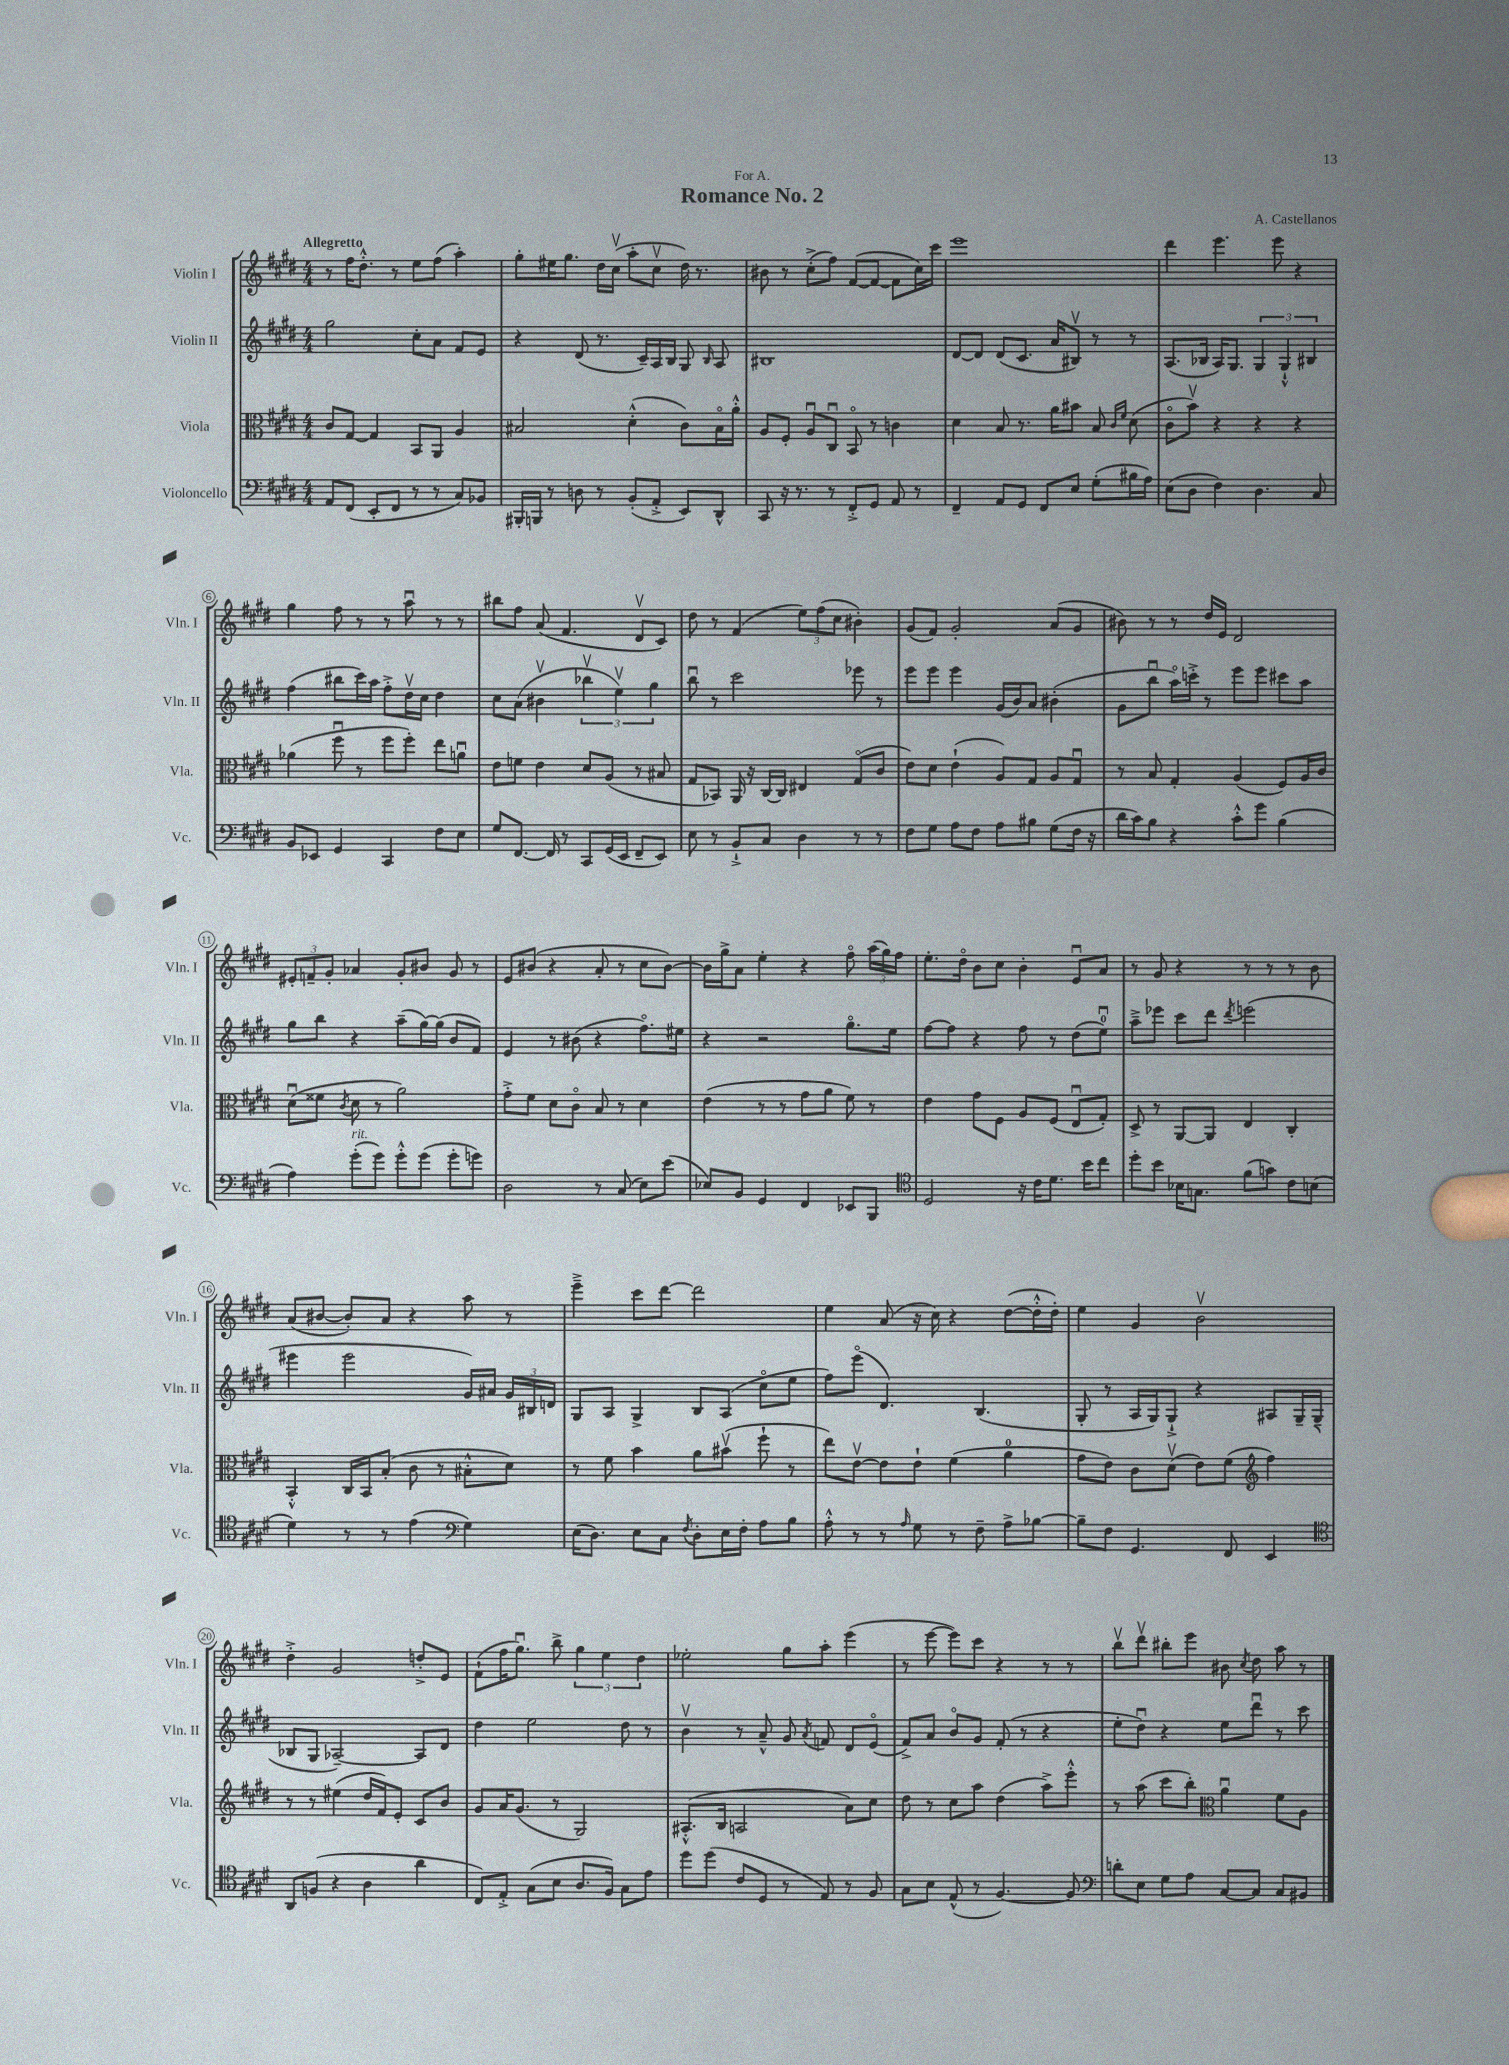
\header { title = "Romance No. 2" composer = "A. Castellanos" dedication = "For A." }
<<
\new StaffGroup <<
\new Staff = "s0" \with { instrumentName = "Violin I" shortInstrumentName = "Vln. I" } {
    \clef treble \key e \major \numericTimeSignature \time 4/4 \tempo "Allegretto"
    \autoBeamOff r8 fis''16[ dis''8.]-.-^ r8 e''8[ fis''8]( a''4-.) |
    gis''8[-. eis''16 gis''8.] dis''16[ cis''16]\upbow( a''8[-. cis''8]\upbow dis''16) r8. |
    bis'8 r8 cis''8[-.->( fis''8]) fis'8[~( fis'8]~ fis'8[ cis''16) cis'''16] |
    e'''1 |
    dis'''4 e'''4. e'''8 r4 |
    gis''4 fis''8 r8 r8 a''8\downbow r8 r8 |
    bis''8[ fis''8] a'8( fis'4. dis'8[\upbow cis'8]) |
    dis''8 r8 fis'4( \tuplet 3/2 { e''8[) fis''8( cis''8] } bis'4-.) |
    gis'8[( fis'8]) gis'2-. a'8[( gis'8] |
    bis'8) r8 r8 dis''16[ e'16] dis'2 |
    \tuplet 3/2 { eis'8[-. f'8-- gis'8]-. } aes'4 gis'8[-. bis'8] gis'8 r8 |
    e'8[ bis'8]( r4 a'8-. r8 cis''8[ bis'8]~) |
    bis'16[ gis''16-> a'8] e''4-. r4 fis''8\flageolet \tuplet 3/2 { a''16[( gis''16) fis''16] } |
    e''8.[-. dis''16]\flageolet b'8[ cis''8] b'4-. e'8[\downbow a'8] |
    r8 gis'8 r4 r8 r8 r8 b'8 |
    a'8[( bis'8]~ bis'8[-.) a'8] r4 a''8 r8 |
    e'''4---> cis'''8[ dis'''8]~ dis'''2 |
    e''4 a'8( r16 cis''16) r4 dis''8[~( dis''16-.-^ dis''16]-.) |
    e''4 gis'4 b'2\upbow |
    dis''4-.-> gis'2 d''8[-.-> e'8] |
    fis'8[-!( fis''16 gis''8.]\downbow) b''8-> \tuplet 3/2 { gis''4 e''4 dis''4 } |
    ees''2-. gis''8[ a''8]-. e'''4( |
    r8 e'''8~ e'''8[) cis'''8] r4 r8 r8 |
    b''8[\upbow dis'''8]\upbow bis''8[-. e'''8] bis'8 \acciaccatura { cis''8 } dis''8 a''8 r8 \bar "|." |
}
\new Staff = "s1" \with { instrumentName = "Violin II" shortInstrumentName = "Vln. II" } {
    \clef treble \key e \major \numericTimeSignature \time 4/4
    \autoBeamOff gis''2 cis''8[-. a'8] fis'8[ e'8] |
    r4 dis'8( r8. cis'16[--) a16 b16] gis8 \grace { b16 } a8 |
    bis1 |
    dis'8[~ dis'8] dis'8[( cis'8.] a'16[ bis8]\upbow) r8 r8 |
    a8.[( bes16] a16[) gis8.] \tuplet 3/2 { gis4 gis4-!-^ bis4 } |
    fis''4( bis''8[ cis'''16) a''16] fis''8[-.-> dis''16\upbow cis''16] dis''4 |
    cis''8[ a'8]( bis'4\upbow \tuplet 3/2 { bes''4\upbow e''4\upbow) gis''4 } |
    b''8\downbow r8 cis'''2 ees'''8 r8 |
    e'''8[ e'''8] e'''4 gis'16[( b'16) a'8] bis'4-.( |
    gis'8[ b''8]\downbow a''16[\flageolet) c'''16]-.-> r8 e'''8[ e'''8] cis'''8[ a''8] |
    gis''8[ b''8] r4 a''8[--( gis''16~) gis''16]( b'8[ fis'8]) |
    e'4 r8 bis'8( r4 fis''8.[\flageolet) eis''16] |
    r4 r2 gis''8.[\flageolet e''16] |
    fis''8[~ fis''8] r4 fis''8 r8 dis''8[( e''8]-0\downbow) |
    a''8[---> ees'''8] cis'''8[ dis'''8] \acciaccatura { dis'''8 } e'''2( |
    eis'''4 eis'''2 gis'16[) ais'16] \tuplet 3/2 { gis'16[ bis16 d'16] } |
    gis8[ a8] gis4-> b8[ a8]( cis''8[\flageolet e''8] |
    fis''8[) e'''8]\flageolet( dis'4.) b4.( |
    gis8-. r8 a16[ gis16) gis8]-!-> r4 ais8[ gis16-- gis16]--( |
    bes8[ gis8] aes2~--) aes8[ dis'8] |
    dis''4 e''2 dis''8 r8 |
    b'4\upbow r8 a'8---^ gis'8 \acciaccatura { a'8 } f'8 dis'8[ e'8]\flageolet( |
    fis'8[->) a'8] b'8[\flageolet gis'8] fis'8-.( r8 r4 |
    e''8[-. dis''8]\downbow) r4 e''8[ dis'''8]\downbow r8 cis'''8 \bar "|." |
}
\new Staff = "s2" \with { instrumentName = "Viola" shortInstrumentName = "Vla." } {
    \clef alto \key e \major \numericTimeSignature \time 4/4
    \autoBeamOff cis'8[ gis8]~ gis4 b,8[ a,8] a4 |
    bis2 dis'4-.-^( cis'8[) bis16\flageolet a'16]-.-^ |
    a8[ fis8]-. a8[\downbow cis8]\downbow b,8\flageolet r8 c'4 |
    dis'4 b8 r8. a'16[ bis'8] b8 \grace { cis'16[ fis'16] } dis'8( |
    cis'8[\flageolet b'8]\upbow) r4 r4 r4 |
    aes'4( fis''8\downbow r8 fis''8[ fis''8]-.) e''8[ a'8]\downbow |
    e'8[ f'8] e'4 dis'8[ a8]( r8 bis8 |
    gis8[ bes,8]) a,16 r16 cis16[~ cis16] eis4 gis8[\flageolet( cis'8] |
    e'8[) dis'8] e'4-!( a8[) gis8] a8[ gis8]\downbow |
    r8 b8 gis4-. a4( fis8[) a16 cis'16] |
    dis'8[\downbow( fisis'8] \acciaccatura { cis'8 } dis'8 r8 a'2) |
    gis'8[-.-> fis'8] dis'8[ cis'8]\flageolet b8 r8 dis'4 |
    e'4( r8 r8 gis'8[ a'8] fis'8) r8 |
    e'4 gis'8[ fis8] a8[ fis8]( e8[\downbow gis8]-.) |
    dis8-> r8 a,8[~ a,8] e4 cis4-. |
    b,4-.-^ cis16[ b,16 b8]-.( cis'8 r8 bis8[-.-^ dis'8]) |
    r8 fis'8 b'4 a'8[ bis'8]\upbow( fis''8-! r8 |
    e''8[) e'8]~\upbow e'8[ e'8]-! fis'4( a'4-0 |
    gis'8[ e'8]) cis'8[ dis'8]\upbow( e'8[) fis'8]( \clef treble fis''4) |
    r8 r8 eis''4( dis''16[ fis'16) e'8]-. cis'8[ b'8] |
    gis'8[ a'16 gis'8.]( r8 gis2) |
    ais8.[-.-^( b16] a2 a'8[) cis''8] |
    dis''8 r8 cis''8[ a''8] dis''4( a''8[->) e'''8]-.-^ |
    r8 a''8( cis'''8[ b''8]-.) \clef alto a'4\downbow fis'8[ a8] \bar "|." |
}
\new Staff = "s3" \with { instrumentName = "Violoncello" shortInstrumentName = "Vc." } {
    \clef bass \key e \major \numericTimeSignature \time 4/4
    \autoBeamOff a,8[ fis,8]( e,8[-. fis,8] r8 r8 cis8[) bes,8] |
    bis,,16[-. b,,16] r8 d8 r8 b,8[-.( a,8]-.-> e,8[) dis,8]-^ |
    cis,8 r16 r8. r8 fis,8[-.-> gis,8] a,8 r8 |
    fis,4-- a,8[ gis,8] fis,8[ e8] gis8[-.( bis16 a16]) |
    e8[( dis8] fis4) dis4. cis8 |
    b,8[ ees,8] gis,4 cis,4 fis8[ e8] |
    gis8[ fis,8.]~ fis,16 r8 cis,8[ gis,16( e,16] fis,8[-- e,8]) |
    e8 r8 b,8[-!-> cis8] dis4 r8 r8 |
    fis8[ gis8] a8[ fis8] a8[ bis8] gis8[( fis16] r16 |
    dis'16[ cis'16) b8] r4 cis'8[-.-^ gis'8] b4( |
    a4) gis'8[-.^\markup { \italic "rit." }( gis'8]) gis'8[-.-^ gis'8]( gis'8[-. g'8]) |
    dis2 r8 cis8( e8[) e'8]( |
    ees8[) b,8] gis,4 fis,4 ees,8[ b,,8] |
    \clef tenor dis2 r16 cis'16[ dis'8.] b'16[ cis''8] |
    dis''8[-. b'8] bes16[ g8.] fis'8[( g'8]) cis'8[ b8]( |
    dis'4) r8 r8 e'4( \clef bass gis4) |
    e16[( dis8.]) e8[ cis8] \acciaccatura { fis8 } dis8[-. e16 fis16]-. a8[ b8] |
    a8-.-^ r8 r8 \grace { a16 } gis8 r8 fis8-- a8[-> bes8]~ |
    bes8[-- fis8] gis,4. fis,8 e,4 |
    \clef tenor a,8[ f8]( r4 a4 a'4 |
    cis8[) e8]-.-> gis8[( b8] a8.[ fis16]) gis8[ e'8] |
    dis''8[ dis''8]( cis'8[ dis8] r8 e8) r8 fis8 |
    gis8[ b8] e8-^( r8 fis4.~) fis8 |
    \clef bass d'8[-. e8] gis8[ a8] cis8[~ cis8] cis8[ bis,8] \bar "|." |
}
>>
>>
\layout { \context { \Score \override BarNumber.stencil = #(make-stencil-circler 0.1 0.3 ly:text-interface::print) } }
